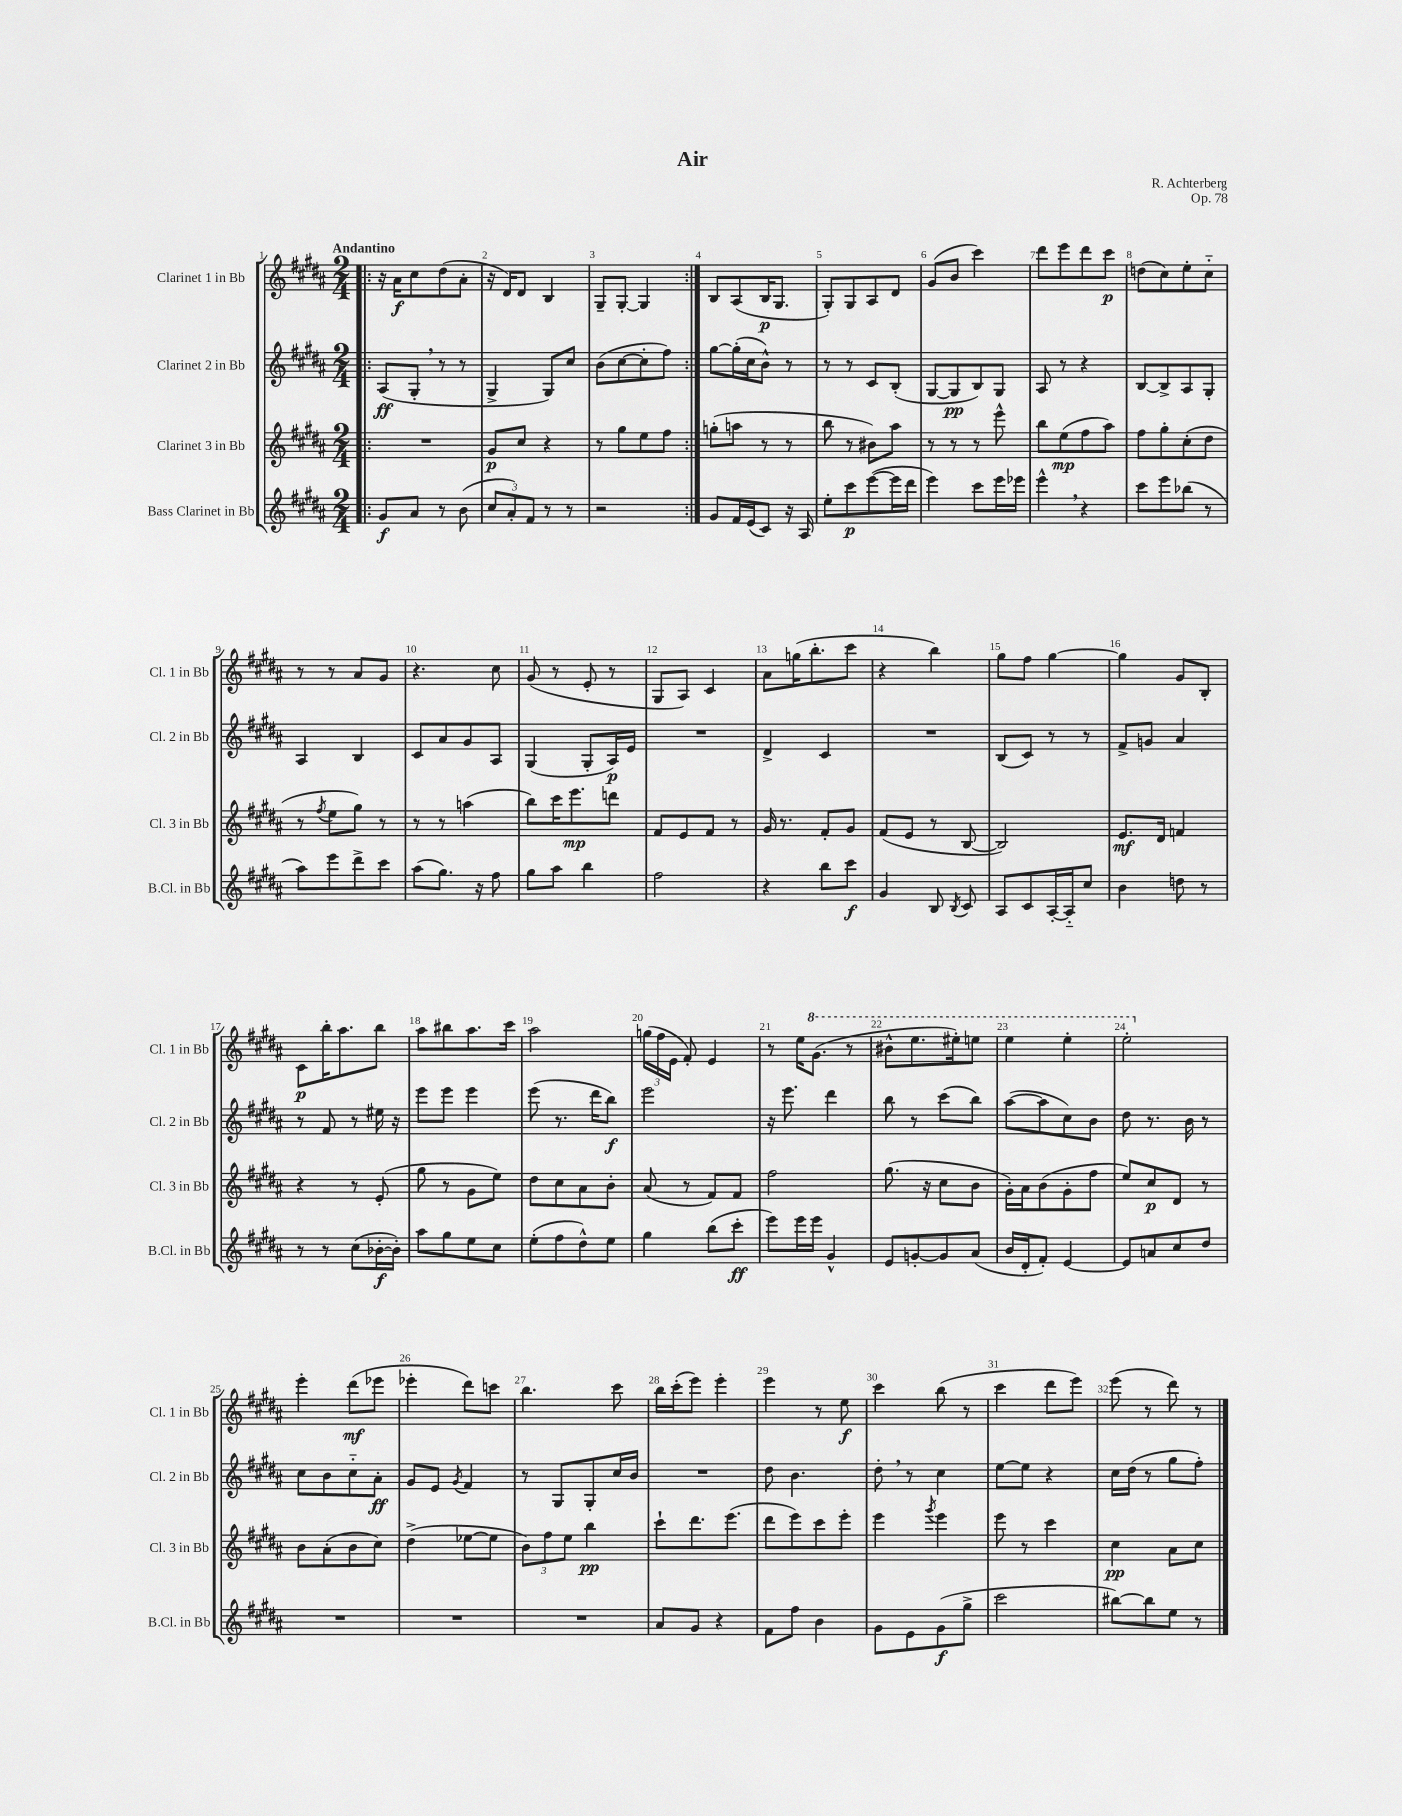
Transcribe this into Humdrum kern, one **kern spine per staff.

**kern	**dynam	**kern	**dynam	**kern	**dynam	**kern	**dynam
*part4	*part4	*part3	*part3	*part2	*part2	*part1	*part1
*staff4	*staff4	*staff3	*staff3	*staff2	*staff2	*staff1	*staff1
*I"Bass Clarinet in Bb	*	*I"Clarinet 3 in Bb	*	*I"Clarinet 2 in Bb	*	*I"Clarinet 1 in Bb	*
*I'B.Cl. in Bb	*	*I'Cl. 3 in Bb	*	*I'Cl. 2 in Bb	*	*I'Cl. 1 in Bb	*
*clefG2	*	*clefG2	*	*clefG2	*	*clefG2	*
*k[f#c#g#d#a#]	*	*k[f#c#g#d#a#]	*	*k[f#c#g#d#a#]	*	*k[f#c#g#d#a#]	*
*M2/4	*	*M2/4	*	*M2/4	*	*M2/4	*
=1!|:	=1!|:	=1!|:	=1!|:	=1!|:	=1!|:	=1!|:	=1!|:
!	!	!	!	!	!	!LO:TX:a:B:t=Andantino	!
8g#/L	f	2r	.	(8A#/L	ff	16r	.
.	.	.	.	.	.	16a#\KL	f
8a#/J	.	.	.	8G#',/J	.	8cc#\	.
8r	.	.	.	8r	.	(8dd#\	.
(8b\	.	.	.	8r	.	8a#'\J	.
=2	=2	=2	=2	=2	=2	=2	=2
12cc#/L	.	8g#/L	p	4G#^/	.	16r	.
.	.	.	.	.	.	16d#/KL)	.
12a#'/)	.	.	.	.	.	.	.
.	.	8cc#/J	.	.	.	8d#/J	.
12f#/J	.	.	.	.	.	.	.
8r	.	4r	.	8G#/L)	.	4B/	.
8r	.	.	.	8cc#/J	.	.	.
=3	=3	=3	=3	=3	=3	=3	=3
2r	.	8r	.	(8b\L	.	8G#~/L	.
.	.	8gg#\L	.	[8cc#\	.	[8G#'/J	.
.	.	8ee\	.	8cc#'\]	.	4G#/]	.
.	.	8ff#\J	.	8ff#\J)	.	.	.
=4:|!	=4:|!	=4:|!	=4:|!	=4:|!	=4:|!	=4:|!	=4:|!
8g#/L	.	(8ggn'\L	.	[8gg#\L	.	8B/L	.
16f#/L	.	8aan\J	.	(16gg#'\L]	.	(8A#/	.
(16e/J	.	.	.	16cc#\J	.	.	.
8c#/J)	.	8r	.	8b^^\J)	.	16B/K	p
.	.	.	.	.	.	8.G#/J	.
16r	.	8r	.	8r	.	.	.
16A#/	.	.	.	.	.	.	.
=5	=5	=5	=5	=5	=5	=5	=5
8ee'\L	.	8bb\	.	8r	.	8G#'/L)	.
8ccc#\	p	8r	.	8r	.	8G#/	.
([8eee\	.	8b#X\L)	.	8c#/L	.	8A#/	.
16eee\L]	.	8aa#\J	.	(8B'/J	.	8d#/J	.
16ddd#\JJ	.	.	.	.	.	.	.
=6	=6	=6	=6	=6	=6	=6	=6
4eee\)	.	8r	.	[8G#/L	.	(8g#/L	.
.	.	8r	.	8G#/]	pp	8b/J	.
8ccc#\L	.	8r	.	8B/)	.	4ccc#\)	.
16eee\L	.	8eee^^\	.	8G#/J	.	.	.
16eee-X\JJ	.	.	.	.	.	.	.
=7	=7	=7	=7	=7	=7	=7	=7
4eee^^,\	.	8bb\L	.	8A#/	.	8ddd#\L	.
.	.	(8ee\	mp	8r	.	8eee\	.
4r	.	8ff#\	.	4r	.	8ddd#\	.
.	.	8aa#\J)	.	.	.	8ccc#\J	p
=8	=8	=8	=8	=8	=8	=8	=8
8ccc#\L	.	8ff#\L	.	[8B/L	.	(8ddn\L	.
8eee\	.	8gg#'\	.	8B^/]	.	8cc#\)	.
(8bb-X\J	.	(8cc#'\	.	8A#/	.	8ee'\	.
8r	.	8dd#\J	.	8G#'/J	.	8cc#\J	.
!!LO:LB:g=z
=9	=9	=9	=9	=9	=9	=9	=9
8aa#\L)	.	8r	.	4A#/	.	8r	.
.	.	8qff#/	.	.	.	.	.
8eee\	.	8ee\L	.	.	.	8r	.
8ddd#^\	.	8gg#\J)	.	4B/	.	8a#/L	.
8ccc#\J	.	8r	.	.	.	8g#/J	.
=10	=10	=10	=10	=10	=10	=10	=10
(8aa#\L	.	8r	.	8c#/L	.	4.r	.
8.gg#\J)	.	8r	.	8a#/	.	.	.
.	.	(4aan\	.	8g#/	.	.	.
16r	.	.	.	.	.	.	.
8ff#\	.	.	.	8A#/J	.	8cc#\	.
=11	=11	=11	=11	=11	=11	=11	=11
8gg#\L	.	8bb\L)	.	(4G#/	.	(8g#/	.
8aa#\J	.	16ccc#\K	.	.	.	8r	.
.	.	8.eee\	mp	.	.	.	.
4bb\	.	.	.	8G#'/L	.	8e'/	.
.	.	8dddn\J	.	16A#/L)	p	8r	.
.	.	.	.	16e/JJ	.	.	.
=12	=12	=12	=12	=12	=12	=12	=12
2ff#\	.	8f#/L	.	2r	.	8G#/L	.
.	.	8e/	.	.	.	8A#/J)	.
.	.	8f#/J	.	.	.	4c#/	.
.	.	8r	.	.	.	.	.
=13	=13	=13	=13	=13	=13	=13	=13
4r	.	16g#/	.	4d#^/	.	8a#\L	.
.	.	8.r	.	.	.	.	.
.	.	.	.	.	.	(16ggn\K	.
.	.	.	.	.	.	8.bb'\	.
8bb\L	.	8f#'/L	.	4c#/	.	.	.
8ccc#\J	f	8g#/J	.	.	.	8ccc#\J	.
=14	=14	=14	=14	=14	=14	=14	=14
4g#/	.	(8f#/L	.	2r	.	4r	.
.	.	8e/J	.	.	.	.	.
8B/	.	8r	.	.	.	4bb\)	.
8qB/	.	.	.	.	.	.	.
8c#/	.	[8B/	.	.	.	.	.
=15	=15	=15	=15	=15	=15	=15	=15
8A#/L	.	2B/])	.	(8B/L	.	8gg#\L	.
8c#/	.	.	.	8c#/J)	.	8ff#\J	.
[16A#'/L	.	.	.	8r	.	[4gg#\	.
16A#/J]	.	.	.	.	.	.	.
8cc#/J	.	.	.	8r	.	.	.
=16	=16	=16	=16	=16	=16	=16	=16
4b\	.	8.e/L	mf	8f#^/L	.	4gg#\]	.
.	.	.	.	8gn/J	.	.	.
.	.	16d#/Jk	.	.	.	.	.
8ddn\	.	4fn/	.	4a#/	.	8g#/L	.
8r	.	.	.	.	.	8B'/J	.
!!LO:LB:g=z
=17	=17	=17	=17	=17	=17	=17	=17
8r	.	4r	.	8r	.	8c#\L	p
8r	.	.	.	8f#/	.	16bb'\K	.
.	.	.	.	.	.	8.aa#\	.
(8cc#\L	.	8r	.	8r	.	.	.
[16b-X'\L	f	(8e'/	.	16ee#X\	.	8bb\J	.
16b-'\JJ])	.	.	.	16r	.	.	.
=18	=18	=18	=18	=18	=18	=18	=18
8aa#\L	.	8gg#\	.	8eee\L	.	8aa#\L	.
8gg#\	.	8r	.	8eee\J	.	8bb#X\	.
8ee\	.	8g#\L	.	4eee\	.	8.aa#\	.
8cc#\J	.	8ee\J)	.	.	.	.	.
.	.	.	.	.	.	16ccc#\Jk	.
=19	=19	=19	=19	=19	=19	=19	=19
(8ee'\L	.	8dd#\L	.	(8eee\	.	2aa#\	.
8ff#\	.	8cc#\	.	8.r	.	.	.
8dd#^^\)	.	8a#\	.	.	.	.	.
.	.	.	.	16ddd#\KL	.	.	.
8ee\J	.	8b'\J	.	8bb\J)	f	.	.
=20	=20	=20	=20	=20	=20	=20	=20
4gg#\	.	(8a#/	.	2eee\	.	(24ggn\LL	.
.	.	.	.	.	.	24ff#\	.
.	.	.	.	.	.	24e\JJ	.
.	.	8r	.	.	.	8f#'/)	.
(8bb\L	.	8f#/L)	.	.	.	4e/	.
8ccc#'\J	ff	8f#/J	.	.	.	.	.
=21	=21	=21	=21	=21	=21	=21	=21
8eee\L)	.	2ff#\	.	16r	.	8r	.
.	.	.	.	8.eee\	.	.	.
16eee\L	.	.	.	.	.	16ee\KL	.
*	*	*	*	*	*	*8va	*
16eee\JJ	.	.	.	.	.	(8.gg#\J	.
4g#^^/	.	.	.	4ddd#\	.	.	.
.	.	.	.	.	.	8r	.
=22	=22	=22	=22	=22	=22	=22	=22
8e/L	.	(8.gg#\	.	8bb\	.	8bb#X^^\L	.
[8gn'/	.	.	.	8r	.	8.eee\	.
.	.	16r	.	.	.	.	.
8g/]	.	8cc#\L	.	(8ccc#\L	.	.	.
.	.	.	.	.	.	16eee#X'\k)	.
(8a#/J	.	8b\J	.	8bb\J)	.	8eeen\J	.
=23	=23	=23	=23	=23	=23	=23	=23
16b/LL	.	16g#'\LL)	.	([8aa#\L	.	4eee\	.
16d#'/J	.	16a#\J	.	.	.	.	.
8f#'/J)	.	(8b\	.	8aa#\]	.	.	.
[4e/	.	8g#'\	.	8cc#\)	.	4eee'\	.
.	.	8ff#\J	.	8b\J	.	.	.
=24	=24	=24	=24	=24	=24	=24	=24
8e/L]	.	8ee/L)	.	8dd#\	.	2eee'\	.
8an/	.	8cc#/	p	8.r	.	.	.
8cc#/	.	8d#/J	.	.	.	.	.
.	.	.	.	16b\	.	.	.
8dd#/J	.	8r	.	8r	.	.	.
!!LO:LB:g=z
=25	=25	=25	=25	=25	=25	=25	=25
*	*	*	*	*	*	*X8va	*
2r	.	8b\L	.	8cc#\L	.	4eee'\	.
.	.	(8a#'\	.	8b\	.	.	.
.	.	8b\	.	8cc#\	.	(8ddd#\L	mf
.	.	8cc#\J)	.	8a#'\J	ff	8eee-X\J	.
=26	=26	=26	=26	=26	=26	=26	=26
2r	.	(4dd#^\	.	8g#/L	.	4eee-X'\	.
.	.	.	.	8e/J	.	.	.
.	.	.	.	8qg#/	.	.	.
.	.	[8ee-X\L	.	4f#/	.	8ddd#\L)	.
.	.	8ee-\J]	.	.	.	8cccn\J	.
=27	=27	=27	=27	=27	=27	=27	=27
2r	.	12b\L)	.	8r	.	4.bb\	.
.	.	12ff#\	.	.	.	.	.
.	.	.	.	8G#/L	.	.	.
.	.	12ee\J	.	.	.	.	.
.	.	4bb\	pp	8G#'/	.	.	.
.	.	.	.	16cc#/L	.	8ccc#\	.
.	.	.	.	16b/JJ	.	.	.
=28	=28	=28	=28	=28	=28	=28	=28
8a#/L	.	8ccc#`\L	.	2r	.	16bb\LL	.
.	.	.	.	.	.	(16ccc#'\J	.
8g#/J	.	8.ddd#\	.	.	.	8eee\J)	.
4r	.	.	.	.	.	4eee'\	.
.	.	(8.eee\J	.	.	.	.	.
=29	=29	=29	=29	=29	=29	=29	=29
8f#\L	.	8ddd#\L	.	8dd#\	.	4eee\	.
8ff#\J	.	8eee\)	.	4.b\	.	.	.
4b\	.	8ccc#\	.	.	.	8r	.
.	.	8eee'\J	.	.	.	8ee\	f
=30	=30	=30	=30	=30	=30	=30	=30
8g#\L	.	4eee\	.	8dd#',\	.	4ccc#\	.
8e\	.	.	.	8r	.	.	.
.	.	8qggg#/	.	.	.	.	.
(8g#\	f	4eee\	.	4cc#\	.	(8bb\	.
8gg#^\J	.	.	.	.	.	8r	.
=31	=31	=31	=31	=31	=31	=31	=31
2ccc#\	.	8eee\	.	[8ee\L	.	4ccc#\	.
.	.	8r	.	8ee\J]	.	.	.
.	.	4ccc#\	.	4r	.	8ddd#\L	.
.	.	.	.	.	.	8eee\J)	.
=32	=32	=32	=32	=32	=32	=32	=32
[8bb#X\L)	.	4cc#\	pp	16cc#\LL	.	(8eee\	.
.	.	.	.	(16dd#\JJ	.	.	.
8bb#\]	.	.	.	8r	.	8r	.
8ee\J	.	8a#\L	.	8gg#\L	.	8ddd#\)	.
8r	.	8cc#\J	.	8ff#'\J)	.	8r	.
==	==	==	==	==	==	==	==
*-	*-	*-	*-	*-	*-	*-	*-
